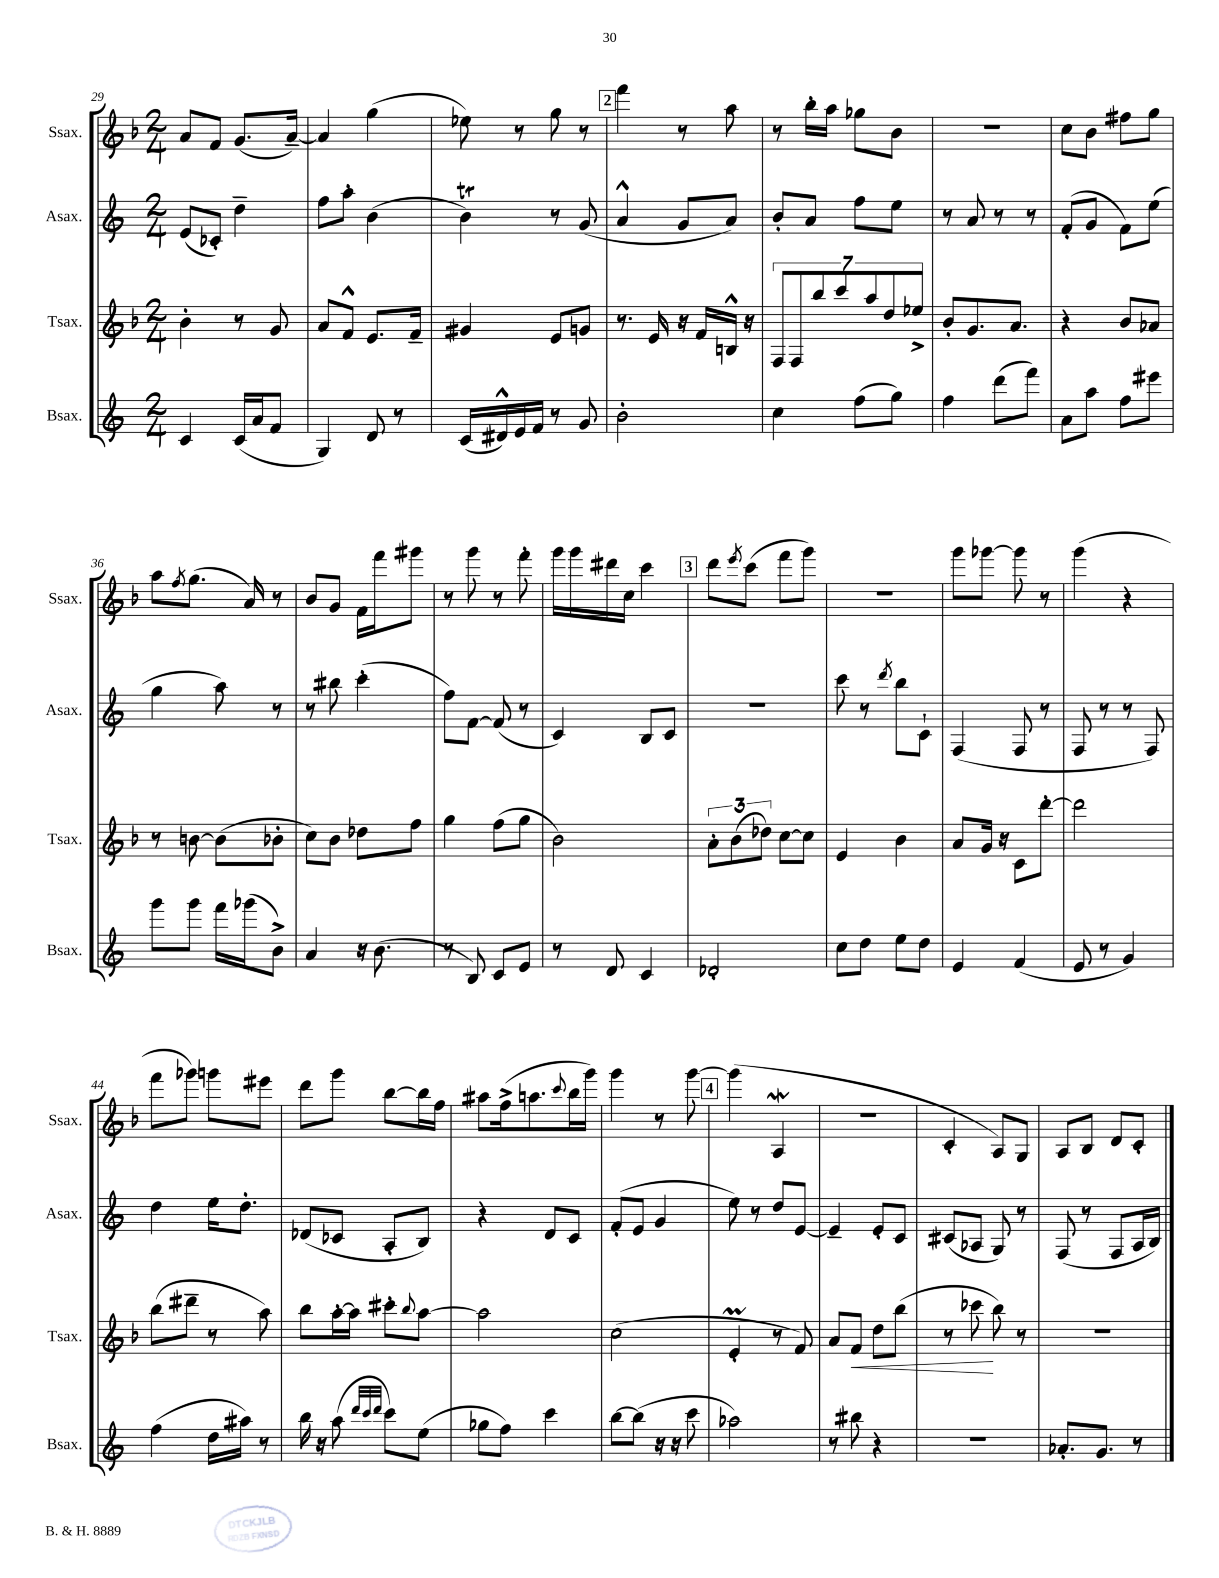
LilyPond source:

<<
\new StaffGroup <<
\new Staff = "s0" \with { instrumentName = "Ssax." shortInstrumentName = "Ssax." } {
    \clef treble \key f \major \numericTimeSignature \time 2/4
    a'8 f'8 g'8.( a'16~--) |
    a'4 g''4( |
    ees''8) r8 g''8 r8 |
    \mark \markup { \box "2" } f'''4 r8 a''8 |
    r8 bes''16-. a''16 ges''8 bes'8 |
    r2 |
    c''8 bes'8 fis''8 g''8 |
    a''8 \acciaccatura { f''8 } g''8.( a'16) r8 |
    bes'8 g'8 f'16 f'''16 gis'''8 |
    r8 g'''8 r8 f'''8-. |
    g'''16 g'''16 dis'''16 c''16 c'''4 |
    \mark \markup { \box "3" } d'''8 \acciaccatura { e'''8 } c'''8( f'''8 g'''8) |
    R2 |
    g'''8 ges'''8~ ges'''8 r8 |
    g'''4( r4 |
    f'''8 ges'''8) g'''8 eis'''8 |
    d'''8 g'''8 bes''8~ bes''16 f''16 |
    ais''8 f''16->( a''8. \appoggiatura { c'''8 } bes''16 g'''16) |
    g'''4 r8 g'''8~ |
    \mark \markup { \box "4" } g'''4( a4\mordent |
    R2 |
    c'4-. a8) g8 |
    a8 bes8 d'8 c'8-. \bar "|." |
}
\new Staff = "s1" \with { instrumentName = "Asax." shortInstrumentName = "Asax." } {
    \clef treble \key c \major \numericTimeSignature \time 2/4
    e'8( ces'8-.) d''4-- |
    f''8 a''8-. b'4( |
    b'4\trill) r8 g'8( |
    \mark \markup { \box "2" } a'4-^ g'8 a'8) |
    b'8-. a'8 f''8 e''8 |
    r8 a'8 r8 r8 |
    f'8-.( g'8 f'8) e''8( |
    g''4 a''8) r8 |
    r8 bis''8 c'''4-.( |
    f''8) f'8~ f'8( r8 |
    c'4) b8 c'8 |
    \mark \markup { \box "3" } R2 |
    c'''8 r8 \acciaccatura { d'''8 } b''8 c'8-! |
    f4( f8 r8 |
    f8 r8 r8 f8) |
    d''4 e''16 d''8.-. |
    des'8( ces'8 a8-. b8) |
    r4 d'8 c'8 |
    f'8-.( e'8 g'4 |
    \mark \markup { \box "4" } e''8) r8 d''8 e'8~ |
    e'4-- e'8-. c'8 |
    cis'8( aes8 g8) r8 |
    f8( r8 f8 a16 b16) \bar "|." |
}
\new Staff = "s2" \with { instrumentName = "Tsax." shortInstrumentName = "Tsax." } {
    \clef treble \key f \major \numericTimeSignature \time 2/4
    bes'4-. r8 g'8 |
    a'8 f'8-^ e'8. f'16-- |
    gis'4 e'8 g'8 |
    \mark \markup { \box "2" } r8. e'16 r16 f'16 b16-^ r16 |
    \tuplet 7/4 { f8 f8 bes''8 c'''8 a''8 d''8 ees''8-> } |
    bes'8-. g'8. a'8. |
    r4 bes'8 aes'8 |
    r8 b'8~ b'8( bes'8-. |
    c''8) bes'8 des''8 f''8 |
    g''4 f''8( g''8 |
    bes'2) |
    \mark \markup { \box "3" } \tuplet 3/2 { a'8-. bes'8( des''8) } c''8~ c''8 |
    e'4 bes'4 |
    a'8 g'16 r16 c'8 d'''8~-. |
    d'''2 |
    bes''8( dis'''8-- r8 a''8) |
    bes''8 a''16~-. a''16 cis'''8-. \appoggiatura { bes''8 } a''8~ |
    a''2 |
    c''2( |
    \mark \markup { \box "4" } e'4-.\prall r8 f'8) |
    a'8 f'8\< d''8 bes''8( |
    r8 ces'''8\! bes''8) r8 |
    r2 \bar "|." |
}
\new Staff = "s3" \with { instrumentName = "Bsax." shortInstrumentName = "Bsax." } {
    \clef treble \key c \major \numericTimeSignature \time 2/4
    c'4 c'16( a'16 f'8 |
    g4) d'8 r8 |
    c'16( dis'16-^) e'16 f'16 r8 g'8 |
    \mark \markup { \box "2" } b'2-. |
    c''4 f''8( g''8) |
    f''4 d'''8( f'''8) |
    a'8 a''8 f''8 eis'''8 |
    g'''8 g'''8 f'''16 ges'''16( b'8->) |
    a'4 r16 b'8.( |
    r8 b8) c'8 e'8 |
    r8 d'8 c'4 |
    \mark \markup { \box "3" } des'2-. |
    c''8 d''8 e''8 d''8 |
    e'4 f'4( |
    e'8 r8 g'4) |
    f''4( d''16 ais''16) r8 |
    b''16 r16 a''8( \grace { d'''32 c'''32 d'''32 } c'''8) e''8( |
    ges''8 f''8) c'''4 |
    b''8~ b''8( r16 r16 c'''8 |
    \mark \markup { \box "4" } aes''2) |
    r8 bis''8 r4 |
    R2 |
    aes'8.-. g'8. r8 \bar "|." |
}
>>
>>
\layout { \context { \Score currentBarNumber = #29 } }
